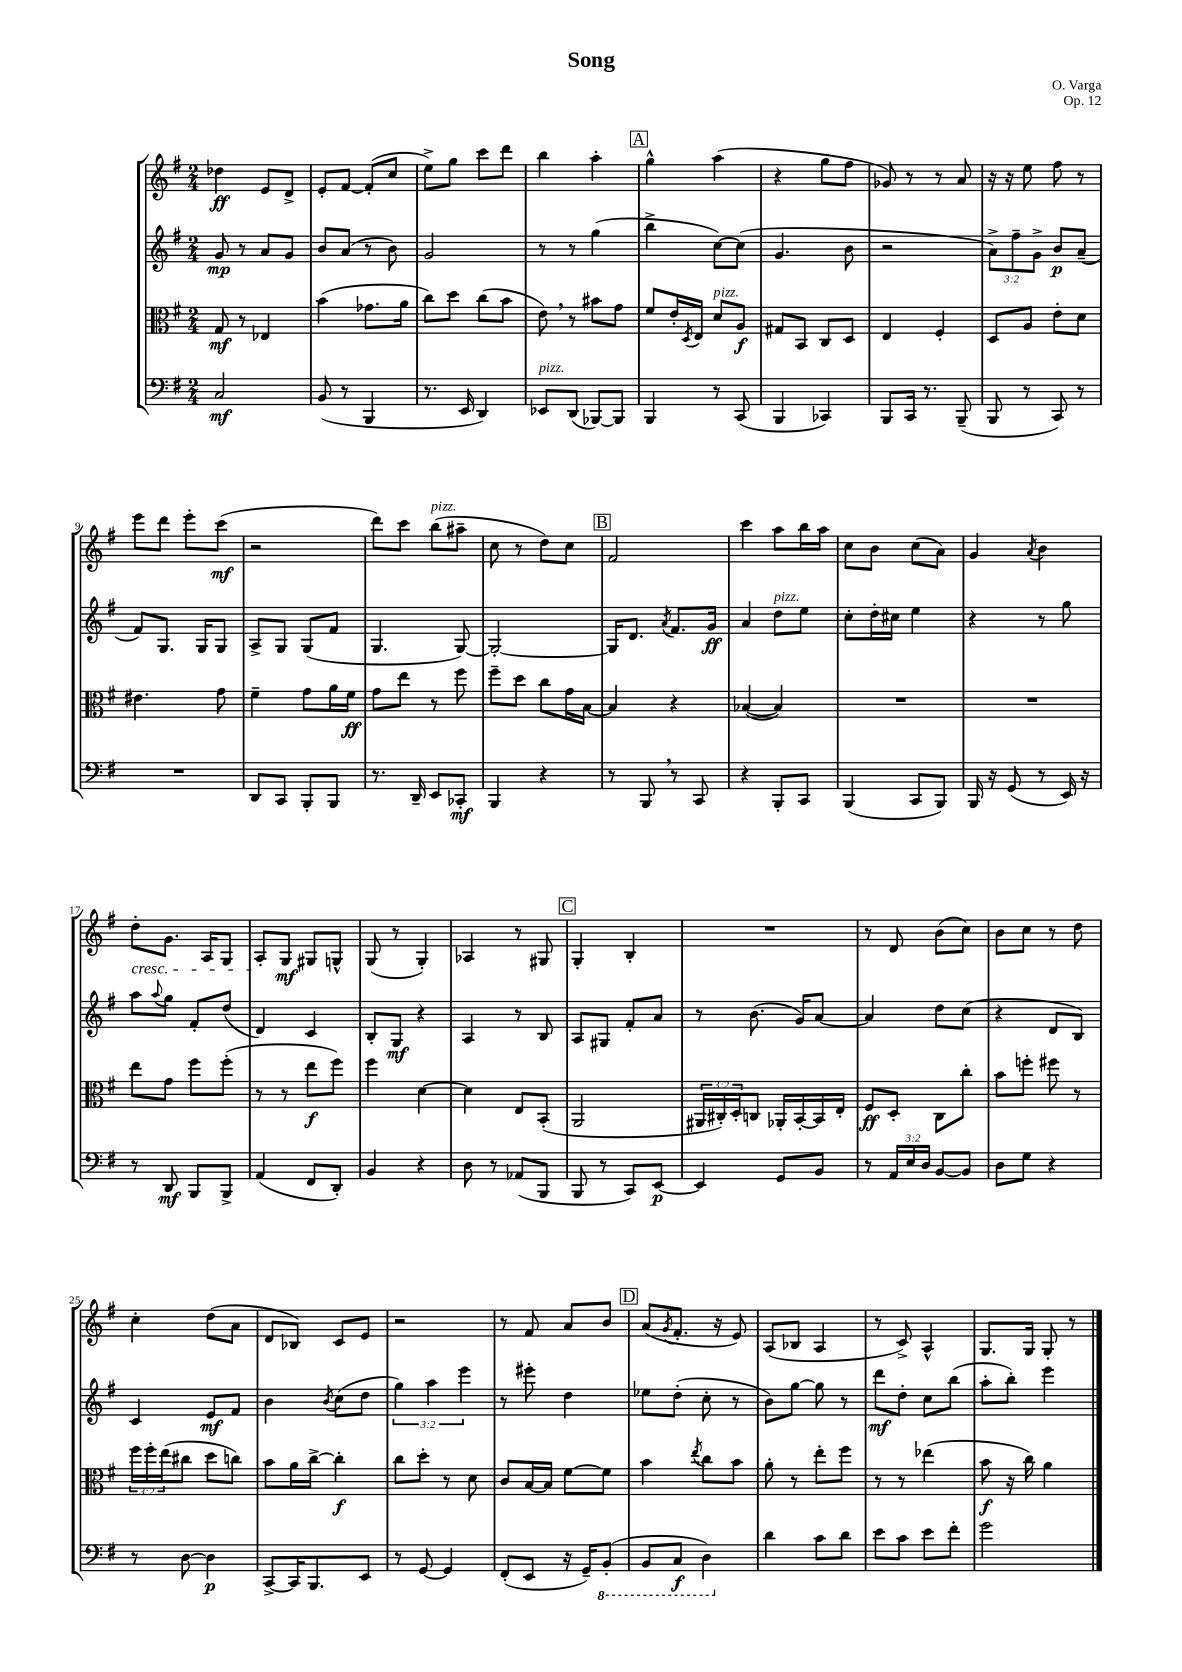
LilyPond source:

\header { title = "Song" composer = "O. Varga" opus = "Op. 12" }
<<
\new StaffGroup <<
\new Staff = "s0" {
    \clef treble \key g \major \numericTimeSignature \time 2/4
    des''4\ff e'8 d'8-> |
    e'8-. fis'8~ fis'8-.( c''8 |
    e''8->) g''8 c'''8 d'''8 |
    b''4 a''4-. |
    \mark \markup { \box "A" } g''4-^ a''4( |
    r4 g''8 fis''8 |
    ges'8) r8 r8 a'8 |
    r16 r16 e''8 fis''8 r8 |
    e'''8 d'''8 e'''8-. c'''8\mf( |
    r2 |
    d'''8) c'''8 b''8^\markup { \italic "pizz." }( ais''8-- |
    c''8 r8 d''8) c''8 |
    \mark \markup { \box "B" } fis'2 |
    c'''4 a''8 b''16 a''16 |
    c''8 b'8 c''8( a'8) |
    g'4 \acciaccatura { a'8 } b'4 |
    d''8-.\cresc g'8. a16 g8 |
    a8-.\! g8\mf gis8 g8-^ |
    g8( r8 g4-.) |
    aes4 r8 gis8 |
    \mark \markup { \box "C" } g4-. b4-. |
    R2 |
    r8 d'8 b'8( c''8) |
    b'8 c''8 r8 d''8 |
    c''4-. d''8( a'8 |
    d'8 bes8) c'8 e'8 |
    r2 |
    r8 fis'8 a'8 b'8 |
    \mark \markup { \box "D" } a'8( \acciaccatura { g'8 } fis'8.-. r16 e'8) |
    a8( bes8 a4 |
    r8 c'8->) a4-^ |
    g8. g16 g8-. r8 \bar "|." |
}
\new Staff = "s1" {
    \clef treble \key g \major \numericTimeSignature \time 2/4 \override Staff.TupletNumber.text = #tuplet-number::calc-fraction-text
    g'8\mp r8 a'8 g'8 |
    b'8 a'8( r8 b'8) |
    g'2 |
    r8 r8 g''4( |
    \mark \markup { \box "A" } b''4-> c''8~) c''8( |
    g'4. b'8 |
    r2 |
    \tuplet 3/2 { a'8->) fis''8-- g'8-> } b'8\p a'8--( |
    fis'8) g8. g16 g8 |
    a8-> g8 g8( fis'8 |
    g4. g8~) |
    g2~-. |
    \mark \markup { \box "B" } g16 d'8. \acciaccatura { a'8 } fis'8. g'16\ff |
    a'4 d''8^\markup { \italic "pizz." } e''8 |
    c''8-. d''16-. cis''16 e''4 |
    r4 r8 g''8 |
    a''8 \appoggiatura { a''8 } g''8 fis'8-. d''8( |
    d'4) c'4 |
    b8-. g8\mf r4 |
    a4 r8 b8 |
    \mark \markup { \box "C" } a8 gis8 fis'8-. a'8 |
    r8 b'8.( g'16) a'8~ |
    a'4 d''8 c''8( |
    r4 d'8 b8) |
    c'4 e'8\mf fis'8 |
    b'4 \acciaccatura { b'8 } c''8( d''8 |
    \tuplet 3/2 { g''4) a''4 e'''4 } |
    r8 eis'''8-. d''4 |
    \mark \markup { \box "D" } ees''8 d''8-.( c''8-. r8 |
    b'8) g''8~ g''8 r8 |
    d'''8\mf d''8-. c''8 b''8( |
    a''8-. b''8-.) e'''4 \bar "|." |
}
\new Staff = "s2" {
    \clef alto \key g \major \numericTimeSignature \time 2/4 \override Staff.TupletNumber.text = #tuplet-number::calc-fraction-text
    g8\mf r8 ees4 |
    b'4( ges'8. a'16 |
    c''8) d''8 c''8( b'8 |
    e'8) \breathe r8 bis'8 g'8 |
    \mark \markup { \box "A" } fis'8 e'16-. \acciaccatura { d8 } e16 d'8^\markup { \italic "pizz." } a8\f |
    gis8 b,8 c8 d8 |
    e4 fis4-. |
    d8 a8 e'8-. d'8 |
    eis'4. g'8 |
    fis'4-- g'8 a'16 fis'16\ff |
    g'8 e''8 r8 fis''8 |
    fis''8-- d''8 c''8 g'16 b16~ |
    \mark \markup { \box "B" } b4 r4 |
    bes4~( bes4) |
    R2 |
    R2 |
    e''8 g'8 fis''8 fis''8-.( |
    r8 r8 e''8\f fis''8) |
    fis''4 d'4~ |
    d'4 e8 b,8-.( |
    \mark \markup { \box "C" } a,2 |
    \tuplet 3/2 { ais,16 cis16-.) d16-. } c8 aes,16-. b,16~-. b,16 e16-. |
    fis8\ff d8-. c8 c''8-. |
    b'8 f''8-. fis''8 r8 |
    \tuplet 3/2 { fis''16 fis''16-. e''16( } cis''8 d''8 c''8) |
    b'8 a'16 c''16~-> c''4-.\f |
    c''8 d''8-. r8 d'8 |
    c'8 b16~ b16 fis'8~ fis'8 |
    \mark \markup { \box "D" } b'4 \acciaccatura { e''8 } c''8 b'8 |
    a'8-. r8 e''8-. fis''8 |
    r8 r8 ees''4( |
    b'8\f r16 c''16) a'4 \bar "|." |
}
\new Staff = "s3" {
    \clef bass \key g \major \numericTimeSignature \time 2/4 \override Staff.TupletNumber.text = #tuplet-number::calc-fraction-text
    c2\mf |
    b,8( r8 b,,4 |
    r8. e,16 d,4) |
    ees,8^\markup { \italic "pizz." } d,8( bes,,8~) bes,,8 |
    \mark \markup { \box "A" } b,,4 r8 c,8( |
    b,,4 ces,4) |
    b,,8 c,16 r8. b,,8--( |
    b,,8 r8 c,8) r8 |
    R2 |
    d,8 c,8 b,,8-. b,,8 |
    r8. d,16-- e,8 ces,8-.\mf |
    b,,4 r4 |
    \mark \markup { \box "B" } r8 b,,8 \breathe r8 c,8 |
    r4 b,,8-. c,8 |
    b,,4( c,8 b,,8) |
    b,,16 r16 g,8( r8 e,16) r16 |
    r8 d,8\mf b,,8 b,,8-> |
    a,4( fis,8 d,8-.) |
    b,4 r4 |
    d8 r8 aes,8( b,,8 |
    \mark \markup { \box "C" } b,,8 r8 c,8) e,8~\p |
    e,4 g,8 b,8 |
    r8 \tuplet 3/2 { a,16 e16 d16 } b,8~ b,8 |
    d8 g8 r4 |
    r8 d8~ d4\p |
    c,8~-> c,16 b,,8. e,8 |
    r8 g,8~ g,4 |
    fis,8-.( e,8 r16 g,16--) \ottava #-1 b,,8-.( |
    \mark \markup { \box "D" } b,,8 c,8\f d,4) \ottava #0 |
    d'4 c'8 d'8 |
    e'8 c'8 e'8 fis'8-. |
    g'2 \bar "|." |
}
>>
>>
